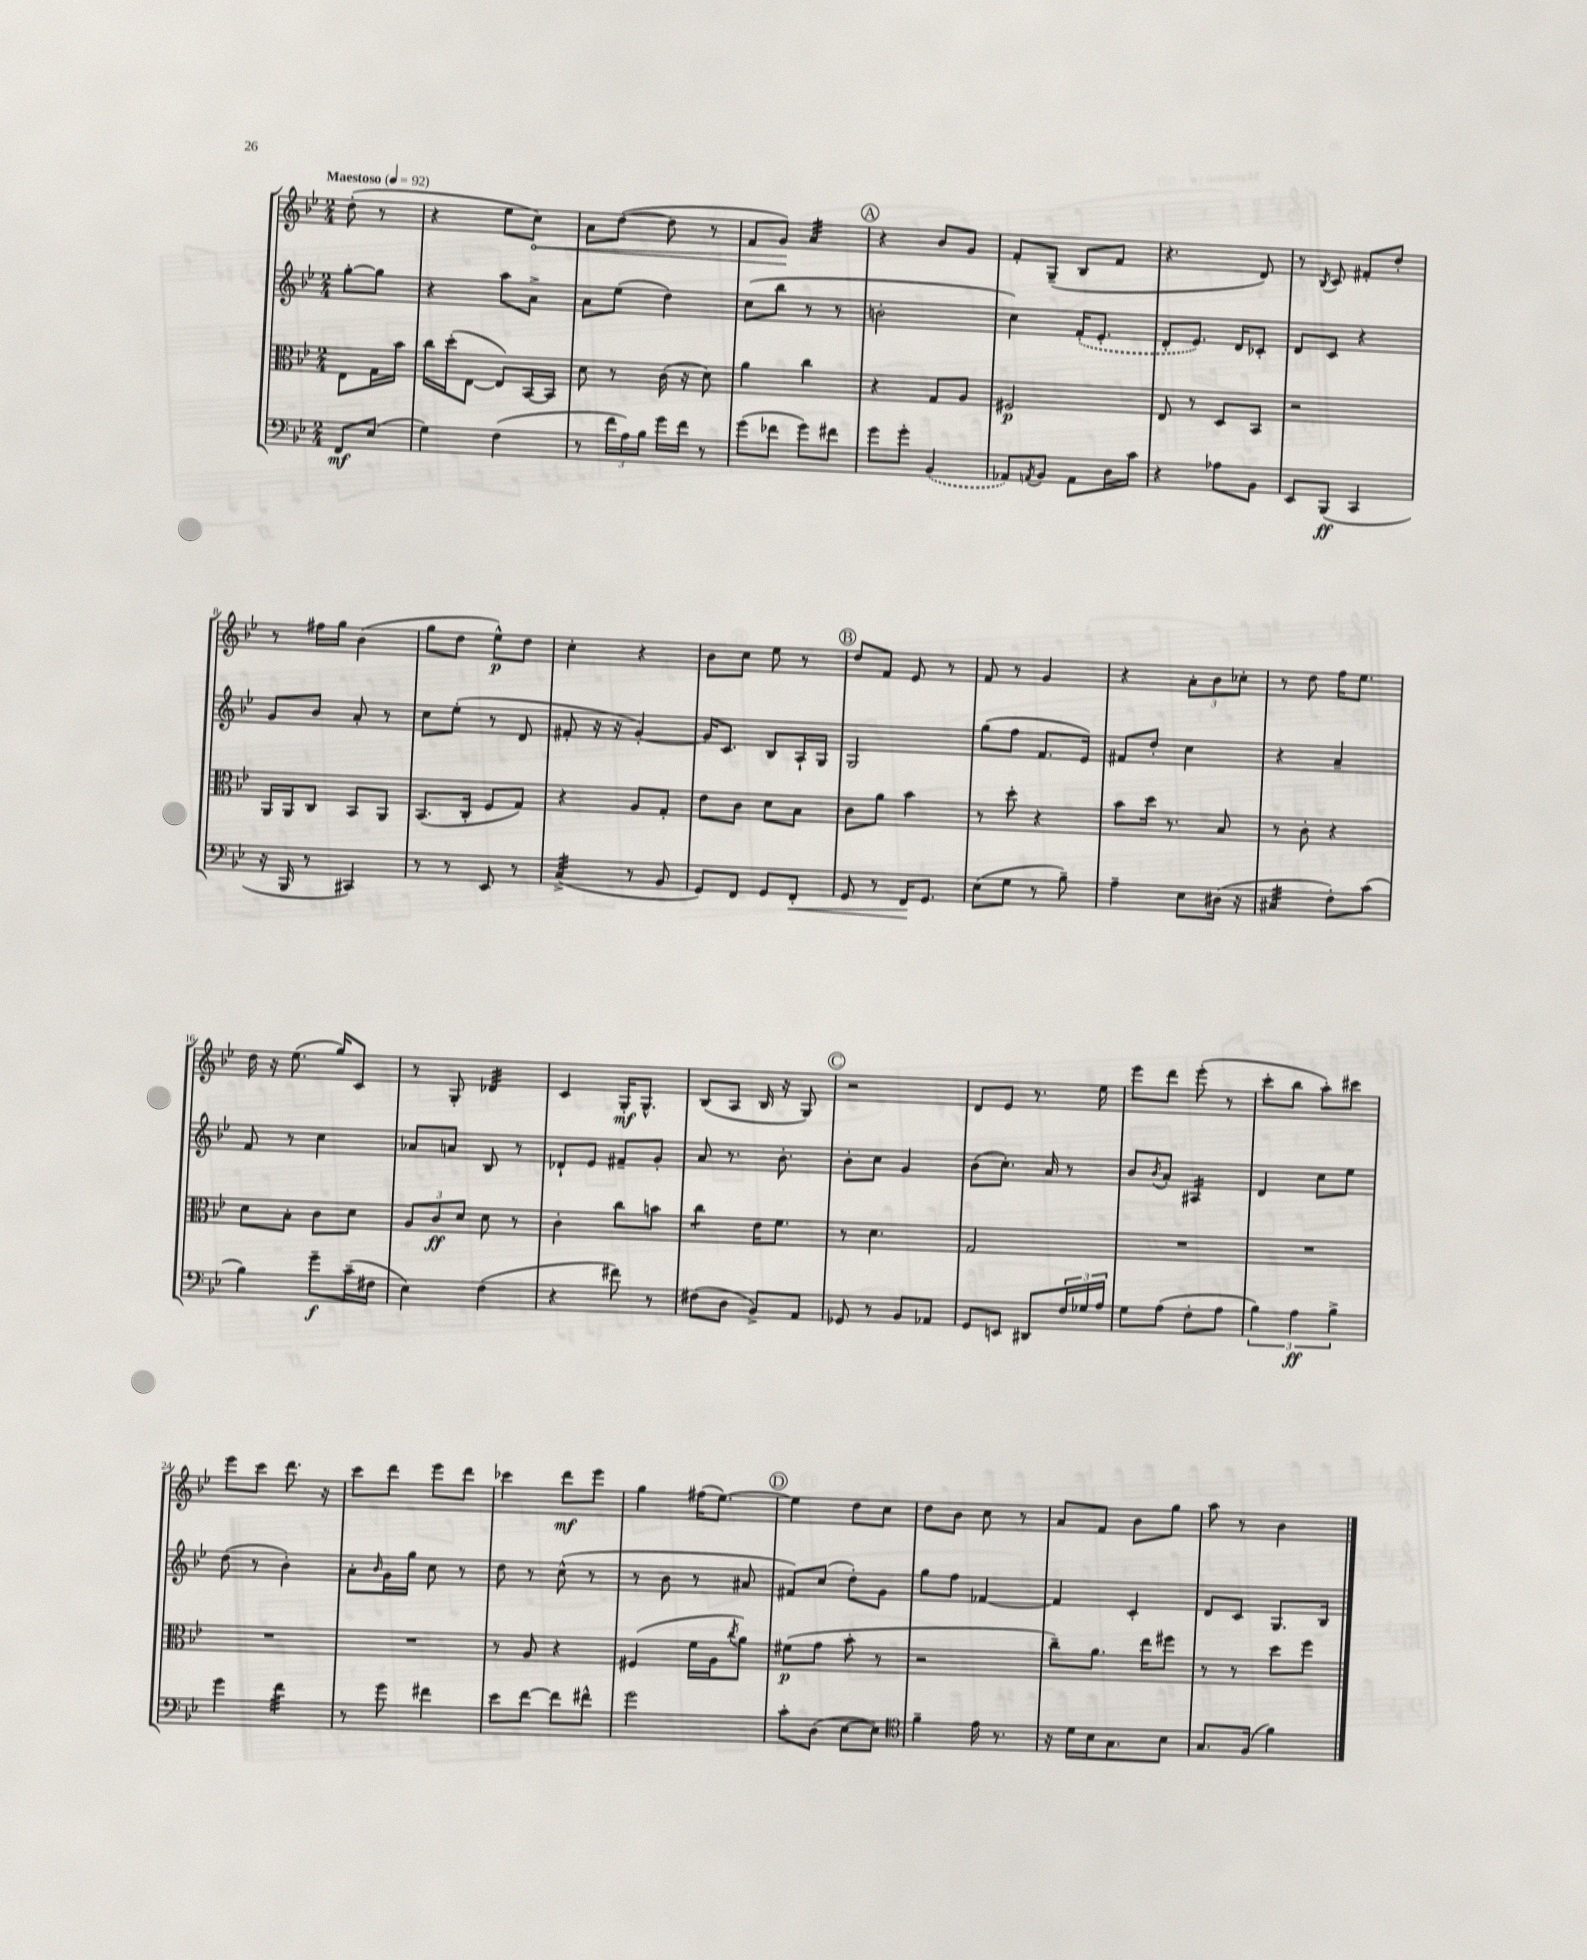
<<
\new StaffGroup <<
\new Staff = "s0" {
    \clef treble \key bes \major \numericTimeSignature \time 2/4 \partial 4 \tempo "Maestoso" 4 = 92
    d''8-.( r8 |
    r4 ees''8 \once \override Hairpin.circled-tip = ##t c''8\<) |
    a'8 d''8~( d''8 r8 |
    f'8 g'8\!) a'4:32 |
    \mark \markup { \circle "A" } r4 bes'8 g'8 |
    f'8-. g8--( bes8 f'8 |
    r4. d'8) |
    r8 \acciaccatura { bes8 } c'8 fis'8-. d''8-. |
    r8 fis''16 g''16 bes'4( |
    g''8 d''8 ees''8-^\p) d''8 |
    c''4-. r4 |
    bes'8 c''8 ees''8 r8 |
    \mark \markup { \circle "B" } d''8 f'8 ees'8 r8 |
    f'8 r8 g'4 |
    r4 \tuplet 3/2 { a'8-. bes'8 ces''8-. } |
    r8 d''8 f''16 ees''8. |
    d''16 r16 ees''8.( g''16) c'8 |
    r8 g8-. des'4:32 |
    c'4 g16-.\mf g8.-^ |
    bes8( a8 bes16 r16 g8) |
    \mark \markup { \circle "C" } r2 |
    d'8 ees'8 r8. ees''16 |
    ees'''8 d'''8 ees'''8-.( r8 |
    c'''8-. bes''8 a''8-.) cis'''8 |
    ees'''8 c'''8 d'''8. r16 |
    c'''8 d'''8 ees'''8 d'''8 |
    ces'''4 d'''8\mf ees'''8 |
    g''4 fis''16( ees''8.~) |
    \mark \markup { \circle "D" } ees''4 d''8 c''8 |
    d''8 bes'8 c''8 r8 |
    a'8 f'8 bes'8 g''8 |
    a''8 r8 bes'4 \bar "|." |
}
\new Staff = "s1" {
    \clef treble \key bes \major \numericTimeSignature \time 2/4 \partial 4
    g''8~-. g''8 |
    r4 a''8 a'8-> |
    a'8 ees''8( d''4) |
    c''8( bes''8 r8 r8 |
    \mark \markup { \circle "A" } b'2-. |
    c''4) \once \slurDashed f'16-.( ees'8.-. |
    d'8-. ees'8.) d'16 ces'8-. |
    d'8 c'8 r4 |
    g'8 bes'8 a'8-. r8 |
    c''8 ees''8-.( r8 d'8 |
    fis'8-. r16 r16 g'4~-.) |
    g'16 c'8. bes8 a16-! g16 |
    \mark \markup { \circle "B" } g2 |
    g''8( f''8 f'8. ees'16) |
    fis'8 d''8-. c''4 |
    r4 a'4-- |
    f'8 r8 c''4 |
    aes'8 a'8 bes8 r8 |
    des'8-! ees'8 fis'8-- g'8-. |
    a'8 r8. bes'8.-. |
    \mark \markup { \circle "C" } bes'8-. c''8 g'4 |
    bes'8( c''8.-.) a'16 r8 |
    bes'8 \acciaccatura { bes'8 } a'8-. ais4:16 |
    d'4 c''8 ees''8 |
    d''8( r8 bes'4-.) |
    a'8-. \grace { bes'16 } g'16 g''16 c''8 r8 |
    d''8 r8 c''8-^( r8 |
    r8 bes'8 r8 ais'8 |
    \mark \markup { \circle "D" } fis'8) c''8( d''8-.) g'8 |
    g''8 f''8 fes'4~ |
    fes'4 c'4-. |
    d'8 c'8 g8. bes16 \bar "|." |
}
\new Staff = "s2" {
    \clef alto \key bes \major \numericTimeSignature \time 2/4 \partial 4
    ees8 g16 bes'16 |
    c''16 d''16-.( ees8~ ees8) bes,16~ bes,16 |
    d'8 r8 c'16( r16 d'8) |
    a'4 c''4 |
    \mark \markup { \circle "A" } r4 g8 a8 |
    fis2\p |
    ees8 r8 d8 bes,8 |
    r2 |
    a,16 a,16 c8 bes,8 a,8 |
    bes,8.( c16-. f8 g8) |
    r4 a8 g8-. |
    ees'8 c'8 d'8 bes8 |
    \mark \markup { \circle "B" } c'8 a'8 bes'4 |
    r8 d''8-. r4 |
    bes'8 d''16 r8. bes8 |
    r8 c'8-. r4 |
    d'8 bes8-. c'8 d'8 |
    \tuplet 3/2 { a8 c'8\ff d'8 } d'8 r8 |
    c'4-. c''8 b'8 |
    c''4:8 ees'16 f'8. |
    \mark \markup { \circle "C" } r8 d'4. |
    g2 |
    R2 |
    R2 |
    R2 |
    R2 |
    r8 a8 r4 |
    fis4( f'16 a16 \acciaccatura { c''8 } a'8) |
    \mark \markup { \circle "D" } fis'8\p( g'8 bes'8-. r8 |
    r2 |
    c''8--) a'8. ees''16 fis''8 |
    r8 r8 d''8 f''8 \bar "|." |
}
\new Staff = "s3" {
    \clef bass \key bes \major \numericTimeSignature \time 2/4 \partial 4
    f,8\mf ees8( |
    g4) f4( |
    r8 \tuplet 3/2 { f'16 a16) bes16 } g'16 f'16 r8 |
    g'8( fes'8 g'8) fis'8 |
    \mark \markup { \circle "A" } g'8 g'8-. \once \slurDashed bes,4( |
    aes,8) \acciaccatura { a,8 } bes,8 a,8 d16 c'16 |
    r4 aes8 bes,8 |
    ees,8 bes,,8\ff( c,4 |
    r16 bes,,16 r8 cis,4) |
    r8 r8 ees,8 r8 |
    c4:32->( r8 bes,8 |
    g,8) f,8 g,8 f,8-.\< |
    \mark \markup { \circle "B" } g,8 r8 f,16\! g,8. |
    ees8( g8 r8 bes8--) |
    a4-- ees8 dis16( r16 |
    cis4:32 f8-.) c'8( |
    bes4) g'8--\f c'16--( fis16 |
    ees4) f4( |
    r4 fis'8) r8 |
    fis8( d8 bes,8->) a,8 |
    \mark \markup { \circle "C" } ges,8 r8 bes,8 aes,8 |
    g,8 e,8 dis,8 \tuplet 3/2 { f16 ges16 a16 } |
    g8 a8( f8-. a8 |
    \tuplet 3/2 { bes4) a4\ff bes4-> } |
    g'4 f'4:32 |
    r8 g'8 fis'4 |
    ees'8 f'8~ f'8 fis'8-^ |
    g'2 |
    \mark \markup { \circle "D" } c'8-. d8( ees8~ ees8) |
    \clef tenor f'4-- ees'16 r8. |
    r16 d'16 bes16 g8. bes8 |
    g8. f16( f'4) \bar "|." |
}
>>
>>
